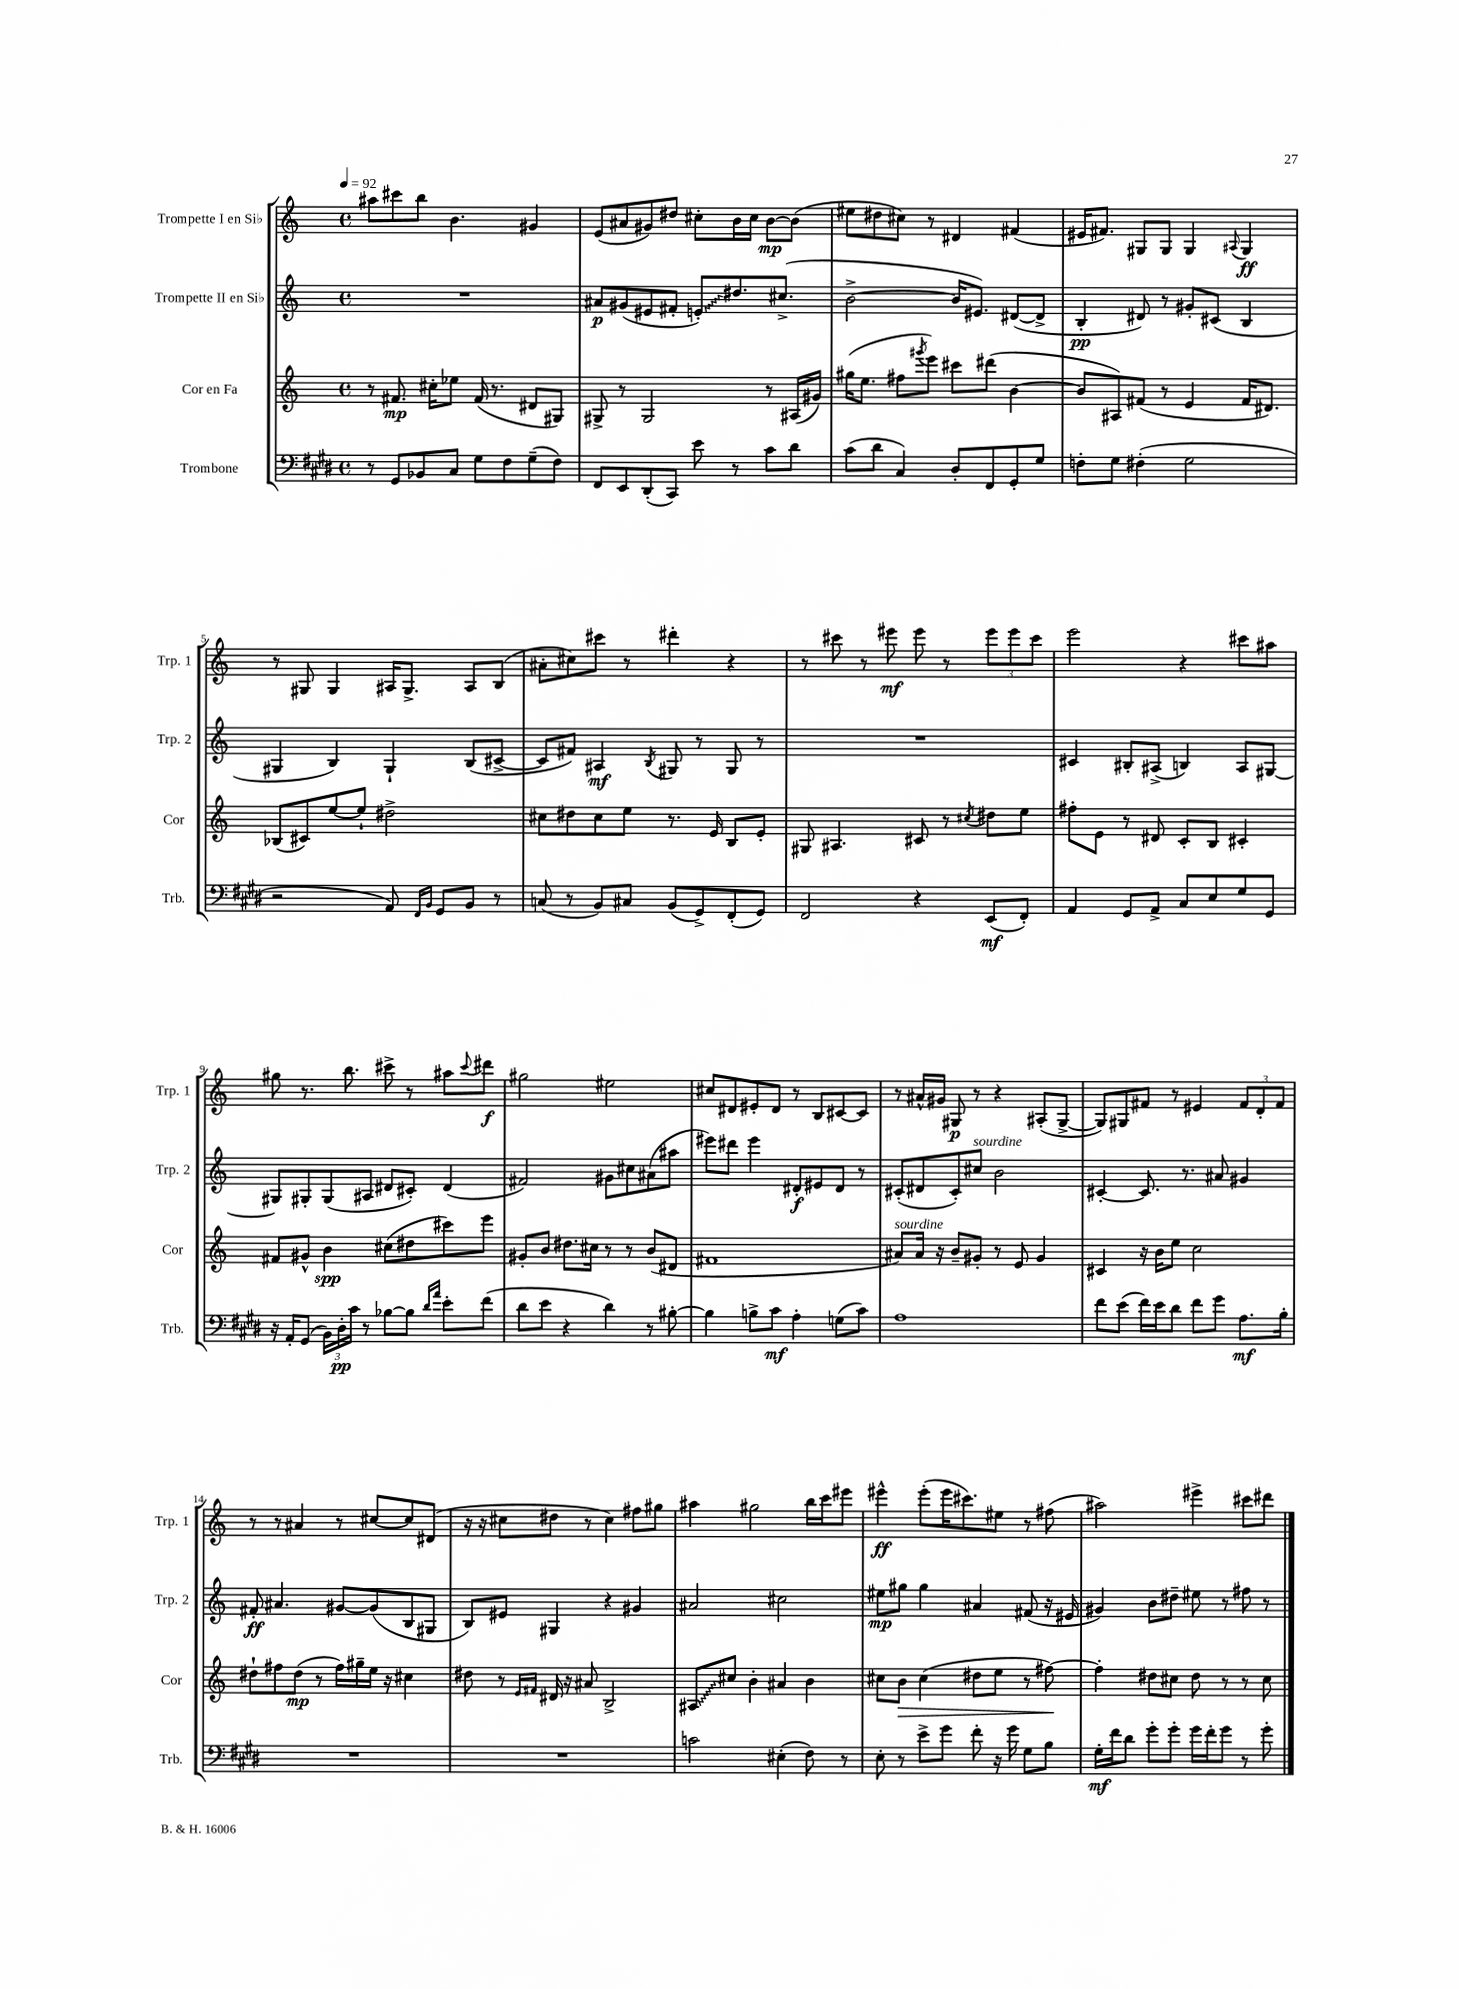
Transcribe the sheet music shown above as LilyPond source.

<<
\new StaffGroup <<
\new Staff = "s0" \with { instrumentName = "Trompette I en Sib" shortInstrumentName = "Trp. 1" } {
    \clef treble \key c \major \defaultTimeSignature \time 4/4 \tempo 4 = 92
    ais''8 cis'''8 b''8 b'4. gis'4 |
    e'8( ais'8 gis'8) dis''8 cis''8-. b'16 cis''16 b'8~\mp b'8( |
    eis''8 dis''8 cis''8) r8 dis'4 fis'4( |
    eis'16 fis'8.) gis8 gis8 gis4 \appoggiatura { ais8 } gis4\ff |
    r8 gis8 gis4 ais16 gis8.-> ais8 b8( |
    ais'8-. cis''8) cis'''8 r8 dis'''4-. r4 |
    r8 cis'''8 r8 eis'''8\mf eis'''8 r8 \tuplet 3/2 { eis'''8 eis'''8 cis'''8 } |
    e'''2 r4 cis'''8 ais''8 |
    gis''8 r8. b''8. cis'''8-> r8 ais''8 \appoggiatura { cis'''8 } dis'''8\f |
    gis''2 eis''2 |
    cis''8 dis'8 eis'8-. dis'8 r8 b8 cis'8~ cis'8 |
    r8 ais'16-^ gis'16 gis8\p r8 r4 ais8-.( gis8~-> |
    gis8) gis8 fis'8 r8 eis'4 \tuplet 3/2 { fis'8 d'8-. fis'8 } |
    r8 r8 ais'4 r8 cis''8~ cis''8 dis'8( |
    r16 r16 cis''8 dis''8 r8 cis''4) fis''8 gis''8 |
    ais''4 gis''2 b''16 c'''16 eis'''8 |
    eis'''4-^\ff eis'''8-.( eis'''16 cis'''8.) eis''8 r8 fis''8( |
    ais''2) eis'''4-> cis'''8 dis'''8 \bar "|." |
}
\new Staff = "s1" \with { instrumentName = "Trompette II en Sib" shortInstrumentName = "Trp. 2" } {
    \clef treble \key c \major \defaultTimeSignature \time 4/4
    R1 |
    ais'8\p gis'8( eis'8 fis'8-. \once \override Glissando.style = #'zigzag e'8-.\glissando) dis''8. cis''8.->( |
    b'2~-> b'16 eis'8.) dis'8~( dis'8-> |
    b4-.\pp dis'8) r8 gis'8-. cis'8( b4 |
    gis4 b4) gis4-! b8( cis'8~-> |
    cis'8 fis'8) ais4\mf \acciaccatura { b8 } gis8 r8 gis8 r8 |
    R1 |
    cis'4 bis8-. ais8->( b4) ais8 gis8~ |
    gis8 gis8-. gis8( ais8 dis'8 cis'8-.) dis'4( |
    fis'2) gis'8 cis''8 ais'8( ais''8 |
    eis'''8) dis'''8 eis'''4 dis'8-.\f eis'8 dis'8 r8 |
    cis'8-.( dis'8 cis'8-.) cis''8^\markup { \italic "sourdine" } b'2 |
    cis'4~-. cis'8. r8. ais'8 gis'4 |
    fis'8-.\ff ais'4. gis'8~ gis'8( b8 gis8 |
    b8) eis'8 gis4 r4 gis'4 |
    ais'2 cis''2 |
    eis''8\mp gis''8 gis''4 ais'4 fis'8( r16 eis'16 |
    gis'4) b'8 dis''8-- eis''8 r8 fis''8 r8 \bar "|." |
}
\new Staff = "s2" \with { instrumentName = "Cor en Fa" shortInstrumentName = "Cor" } {
    \clef treble \key c \major \defaultTimeSignature \time 4/4
    r8 fis'8.\mp cis''16-. ees''8 fis'16( r8. dis'8 gis8) |
    gis8-> r8 gis2 r8 ais16( gis'16) |
    gis''16( e''8. fis''8 \acciaccatura { gis'''8 } e'''8) cis'''8 dis'''8( b'4~ |
    b'8 ais8) fis'8( r8 e'4 fis'16 dis'8.) |
    bes8( cis'8) e''8~ e''8-! dis''2-> |
    cis''8 dis''8 cis''8 e''8 r8. e'16 b8 e'8-. |
    gis8 ais4. cis'8 r8 \acciaccatura { cis''8 } dis''8 e''8 |
    fis''8-. e'8 r8 dis'8 c'8-. b8 cis'4-. |
    fis'8 gis'8-^ b'4\spp cis''8( dis''8 cis'''8) e'''8 |
    gis'8-. b'8 dis''8. cis''16 r8 r8 b'8( dis'8 |
    fis'1 |
    ais'8^\markup { \italic "sourdine" }) ais'16 r16 b'8-- gis'8-. r8 e'8 gis'4 |
    cis'4 r16 b'16 e''8 c''2 |
    dis''8-! fis''8 dis''8\mp( r8 fis''16) gis''16-- e''16 r16 cis''4 |
    dis''8 r8 \grace { e'16 fis'16 } dis'16 r16 ais'8 b2-> |
    \once \override Glissando.style = #'zigzag ais8\glissando cis''8 b'4-. ais'4 b'4 |
    cis''8 b'8\> cis''4( dis''8 e''8 r8 fis''8~\!) |
    fis''4-. dis''8 cis''8 dis''8 r8 r8 cis''8 \bar "|." |
}
\new Staff = "s3" \with { instrumentName = "Trombone" shortInstrumentName = "Trb." } {
    \clef bass \key e \major \defaultTimeSignature \time 4/4
    r8 gis,8 bes,8 cis8 gis8 fis8 gis8--( fis8) |
    fis,8 e,8 dis,8-.( cis,8) e'8 r8 cis'8 dis'8 |
    cis'8( dis'8 cis4) dis8-. fis,8 gis,8-. gis8 |
    f8-. gis8 fis4-.( gis2 |
    r2 a,8) \grace { fis,16 b,16 } gis,8 b,8 r8 |
    c8( r8 b,8) cis8 b,8( gis,8->) fis,8-.( gis,8) |
    fis,2 r4 e,8\mf( fis,8-.) |
    a,4 gis,8 a,8-> cis8 e8 gis8 gis,8 |
    r16 a,16-. gis,8( \tuplet 3/2 { b,16) dis16-.\pp cis'16 } r8 bes8~ bes8 \grace { dis'16 a'16 } e'8-. fis'8( |
    dis'8 e'8 r4 dis'4) r8 bis8~-. |
    bis4 b8-> cis'8\mf a4-. g8( cis'8) |
    a1 |
    fis'8 e'8( fis'16) e'16 dis'8 fis'8 gis'8 a8.\mf b16-. |
    R1 |
    R1 |
    c'2 eis4-.( fis8) r8 |
    e8-. r8 e'8-> gis'8 fis'8-. r16 gis'16 gis8 b8 |
    gis16-.\mf fis'16 dis'8 gis'8-. gis'8-. gis'16 fis'16-. gis'8 r8 gis'8-. \bar "|." |
}
>>
>>
